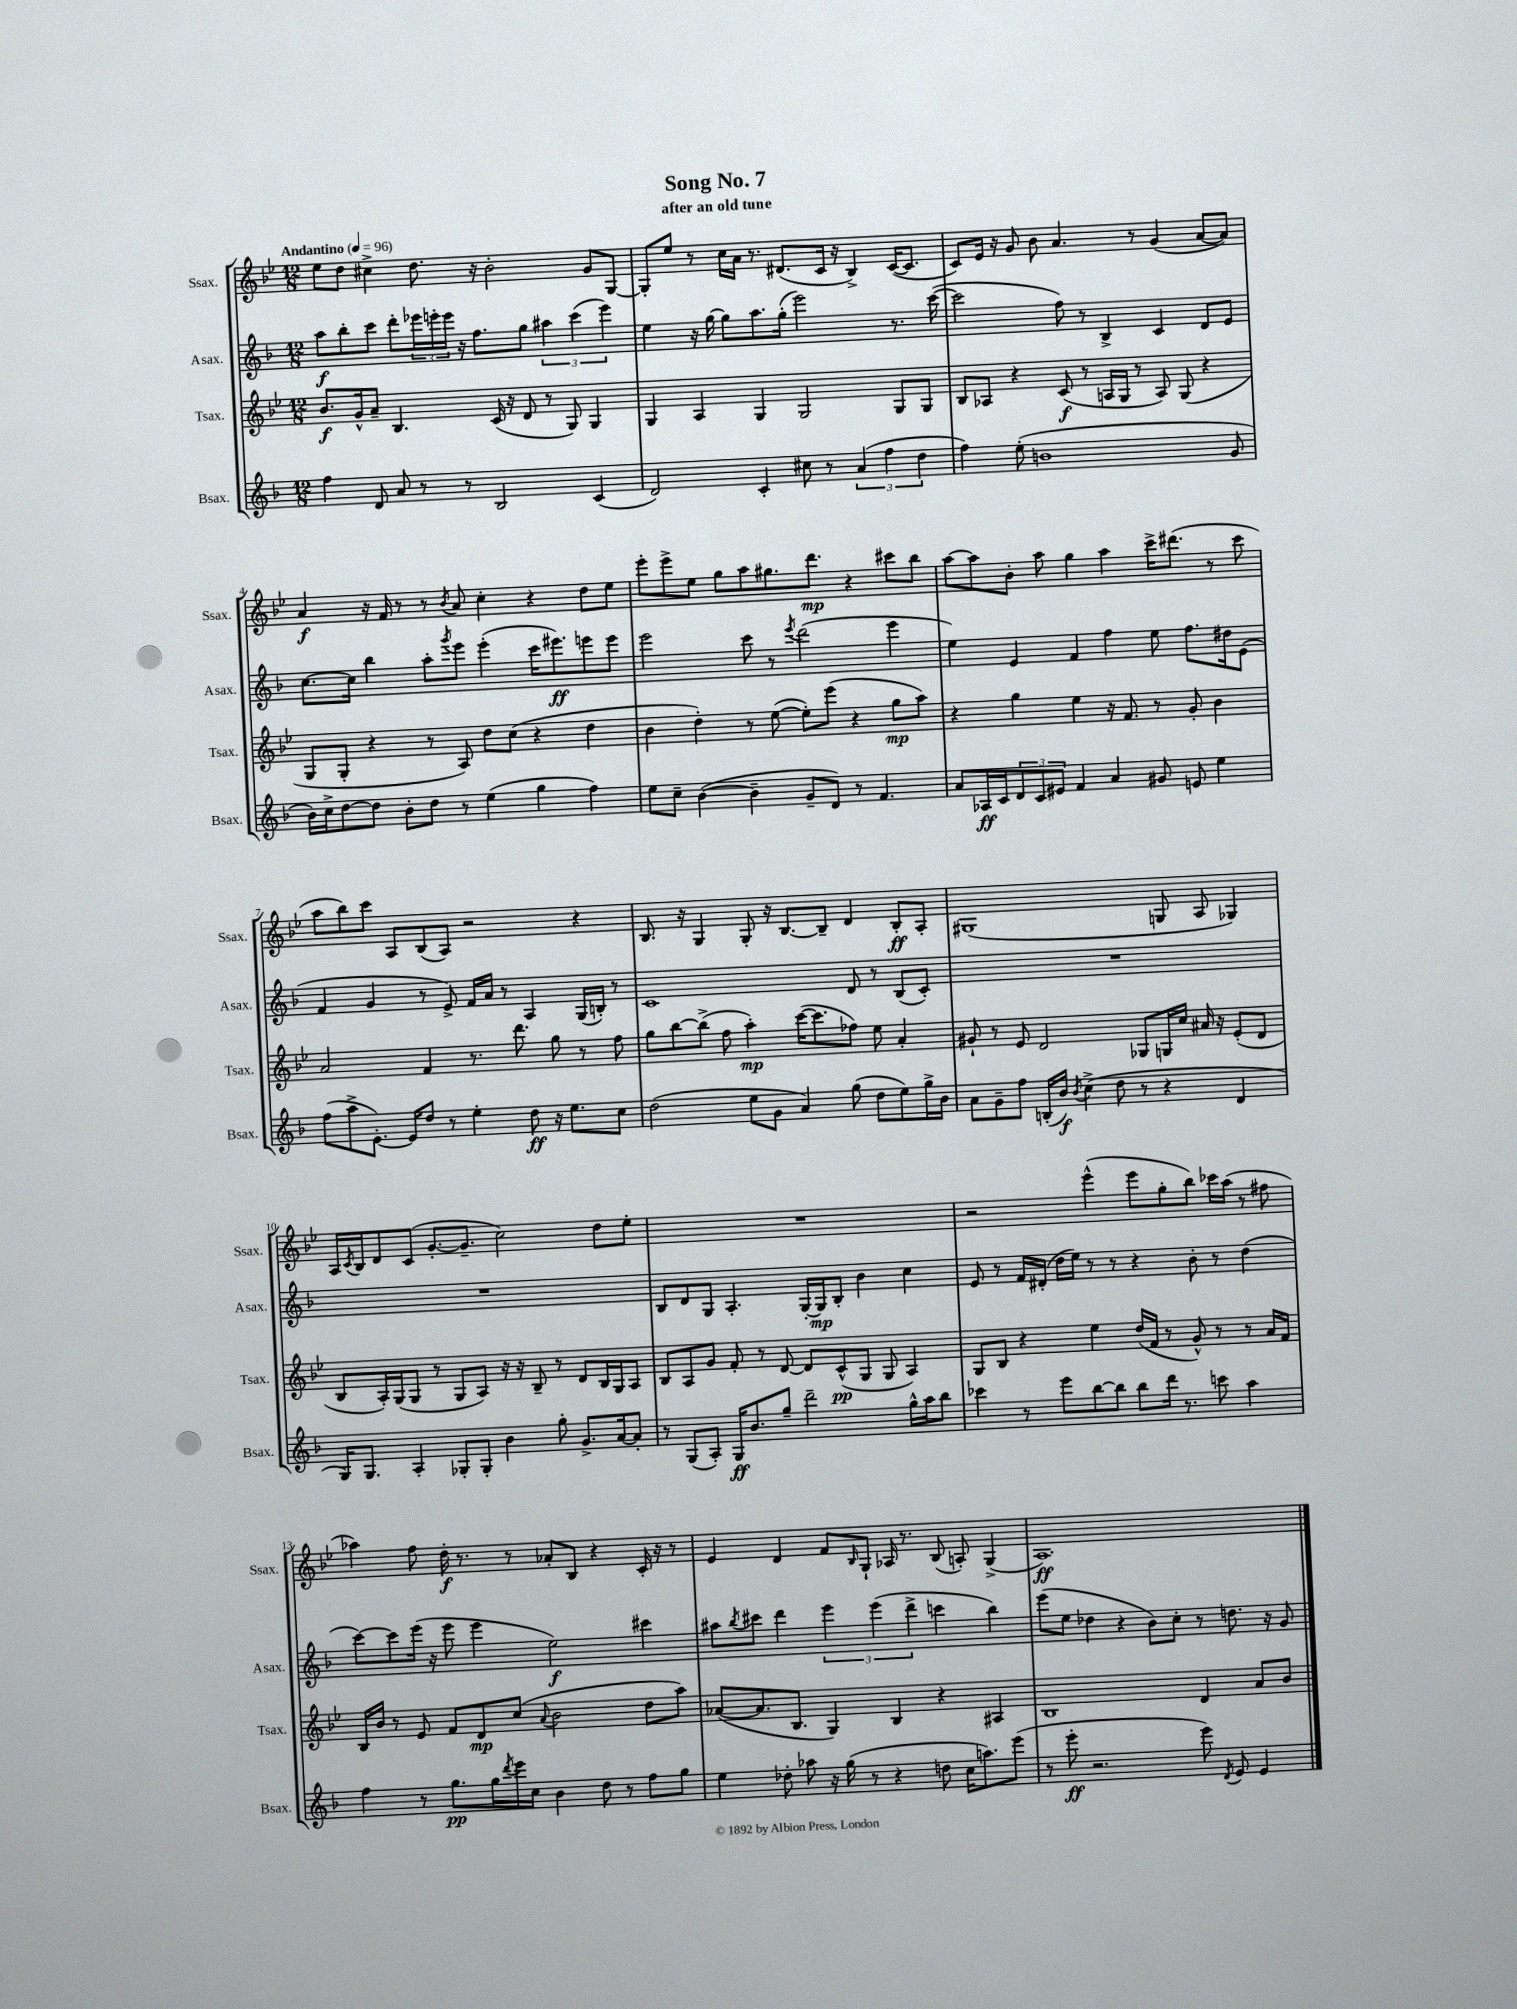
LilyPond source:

\header { title = "Song No. 7" subtitle = "after an old tune" }
<<
\new StaffGroup <<
\new Staff = "s0" \with { instrumentName = "Ssax." shortInstrumentName = "Ssax." } {
    \clef treble \key bes \major \numericTimeSignature \time 12/8 \tempo "Andantino" 4 = 96
    ees''8 d''8 cis''4-> d''8. r16 bes'2-. g'8 g8~ |
    g8-. ees''8 r8 c''16 a'16 r8. dis'8.( c'16 r16 bes4->) c'16~( c'8. |
    c'8) ees'16 r16 g'8 bes'8 a'4. r8 g'4( a'8~ a'8) |
    a'4\f r16 f'16 r8 r8 \acciaccatura { bes'8 } a'8 c''4-. r4 d''8 ees''8 |
    ees'''8-. ees'''8-> ees''8 g''8 a''8 gis''8. d'''8.\mp r4 cis'''8 bes''8 |
    a''8~ a''8 bes'8-. a''8 g''4 a''4 c'''16-> dis'''8.( r8 c'''8 |
    a''8 bes''8) c'''8 a8 bes8( a8) r2 r4 |
    bes8. r16 g4 g8-. r16 bes8.~ bes8-- d'4 bes8-.\ff a8-. |
    gis1( g8 a8 ges4) |
    a16 \acciaccatura { c'8 } bes16 d'8 c'8( g'8.~-. g'8.-- c''2) d''8 ees''8-. |
    R1. |
    r2 ees'''4-^( ees'''8 g''8-. bes''8) ces'''16 a''16( r8 fis''8 |
    aes''4) f''8 d''16-.\f r8. r8 aes'8-. bes8 r4 c'16-. r16 r8 |
    ees'4 d'4 f'8 \grace { bes16 } g8-! aes16 r8. bes8( a8-.) g4->( |
    a1.\ff) \bar "|." |
}
\new Staff = "s1" \with { instrumentName = "Asax." shortInstrumentName = "Asax." } {
    \clef treble \key f \major \numericTimeSignature \time 12/8
    a''8\f bes''8-. c'''8 d'''8-. \tuplet 3/2 { ees'''16 e'''16-. e'''16 } r16 f''8. g''8 \tuplet 3/2 { ais''4 c'''4( e'''4) } |
    e''4 r16 g''16~ g''8 a''8. g''16-.( e'''2) r8. c'''16~( |
    c'''2 f''8) r8 bes4-> c'4 d'8 e'8 |
    c''8.~ c''16 bes''4 a''8-. \acciaccatura { g'''8 } e'''8 e'''4-.( c'''16 eis'''8.\ff) e'''8 e'''8 |
    e'''2 c'''8 r8 \acciaccatura { e'''8 } d'''2( e'''4 |
    e''4) e'4 f'4 f''4 e''8 f''8. dis''16 e'8( |
    f'4 g'4 r8 e'8->) f'16 a'16 r8 a4 g16( b16-.) r8 |
    c'1 d'8 r8 bes8( c'8-.) |
    R1. |
    R1. |
    bes8 d'8 g8 a4.-. g16~-. g16\mp bes8-. bes'4 c''4 |
    e'8 r8 f'16 dis'16-.( d''16 e''16) r8 r8 r4 bes'8-. r8 d''4( |
    c'''8~) c'''8 e'''16( r16 e'''8 e'''4 e''2\f) cis'''4 |
    ais''8 \acciaccatura { bes''8 } cis'''8 d'''4 \tuplet 3/2 { e'''4 e'''4( d'''4-> } c'''4 bes''4) |
    e'''8( e''8 des''4 r4 bes'8) c''8-. r8 d''8. r16 g'8 \bar "|." |
}
\new Staff = "s2" \with { instrumentName = "Tsax." shortInstrumentName = "Tsax." } {
    \clef treble \key bes \major \numericTimeSignature \time 12/8
    bes'8.\f g'16-^ a'8-- bes4. c'16( r16 d'8 r8 g8) g4 |
    g4 a4 g4 g2 g8 g8 |
    bes8 aes8 r4 c'8\f( r8 a16 g16 r8 a8) g8( r4 |
    g8 g8-. r4 r8 a8) d''8 c''8( r4 d''4 |
    bes'4 d''4-.) r8 ees''8~( ees''8-.) ees'''8( r4 g''8\mp a''8) |
    r4 g''4 ees''4 r16 f'8. r8 g'8-. bes'4 |
    a'2 f'4 r8. d'''8. g''8 r8 f''8 |
    g''8 bes''8~ bes''8->( f''8 a''4-.\mp) c'''16~( c'''8. fes''8) ees''8 a'4-. |
    gis'8-! r8 ees'8 d'2 ges8 g16 c''16 ais'16 r16 ees'8-.( d'8 |
    bes8 a16-.) g16( g8 r8 g8 a8) r16 r16 bes8-- r8 d'8 bes16 g16 a8 |
    bes8 a8 g'8 f'8-. r8 d'8~ d'8 c'8-^\pp( g8 g8 a4) |
    g8 bes8 r4 ees''4 d''16( f'16 r8 g'8-^) r8 r8 a'16 f'16 |
    bes16 bes'16 r8 ees'8 f'8 d'8\mp c''8( \appoggiatura { a'8 } bes'2 d''8 a''8) |
    aes'8~( aes'8. bes8. g4) bes4 r4 ais4 |
    bes1 d'4 a'8 bes'8 \bar "|." |
}
\new Staff = "s3" \with { instrumentName = "Bsax." shortInstrumentName = "Bsax." } {
    \clef treble \key f \major \numericTimeSignature \time 12/8
    f''4 d'8 a'8 r8 r8 bes2 c'4( |
    d'2) c'4-. cis''8 r8 \tuplet 3/2 { a'4( f''4 d''4 } |
    f''4) e''8-.( b'1 g'8 |
    bes'16) c''16-> d''8~ d''8 bes'8-. d''8 r8 e''4( g''4 f''4) |
    e''8 c''8-- bes'4~( bes'4-- g'8-- d'8) r8 f'4. |
    a'8 aes16\ff c'16 \tuplet 3/2 { d'8 c'8 eis'8 } f'4 a'4 gis'8 e'8 e''4 |
    f''8( a''8-> e'8.~-.) e'16 d''8 r8 e''4-. d''8\ff r16 e''8. c''8 |
    d''2( e''8 g'8 a'4) g''8( d''8 e''8) g''16-> bes'16 |
    a'8 g'8-- f''8 b16-.( bes'16\f) \acciaccatura { bes'8 } c''4->( d''8 r8 r4 d'4 |
    g16) g8. a4-. ges8-. ges8-. bes'4 g''8-. g'8.-> a'16~ a'8-. |
    r8 g8( a8-.) g16\ff bes'8. g''8-- d'''2-- g''16-^ a''16 bes''8 |
    ces'''4 r8 e'''8 bes''8~ bes''8 bes''8 d'''16 r8. c'''8 a''4 |
    f''4 r8 g''8.\pp g''16 \acciaccatura { d'''8 } e'''16 c''16 bes'4 d''8 r8 f''8 g''8 |
    e''4 des''8-. aes''8 r16 g''16( r8 r4 d''8 c''16 a''8.) e'''8( |
    r8 e'''8-.\ff r2. e'''8) \acciaccatura { d'8 } e'8 e'4 \bar "|." |
}
>>
>>
